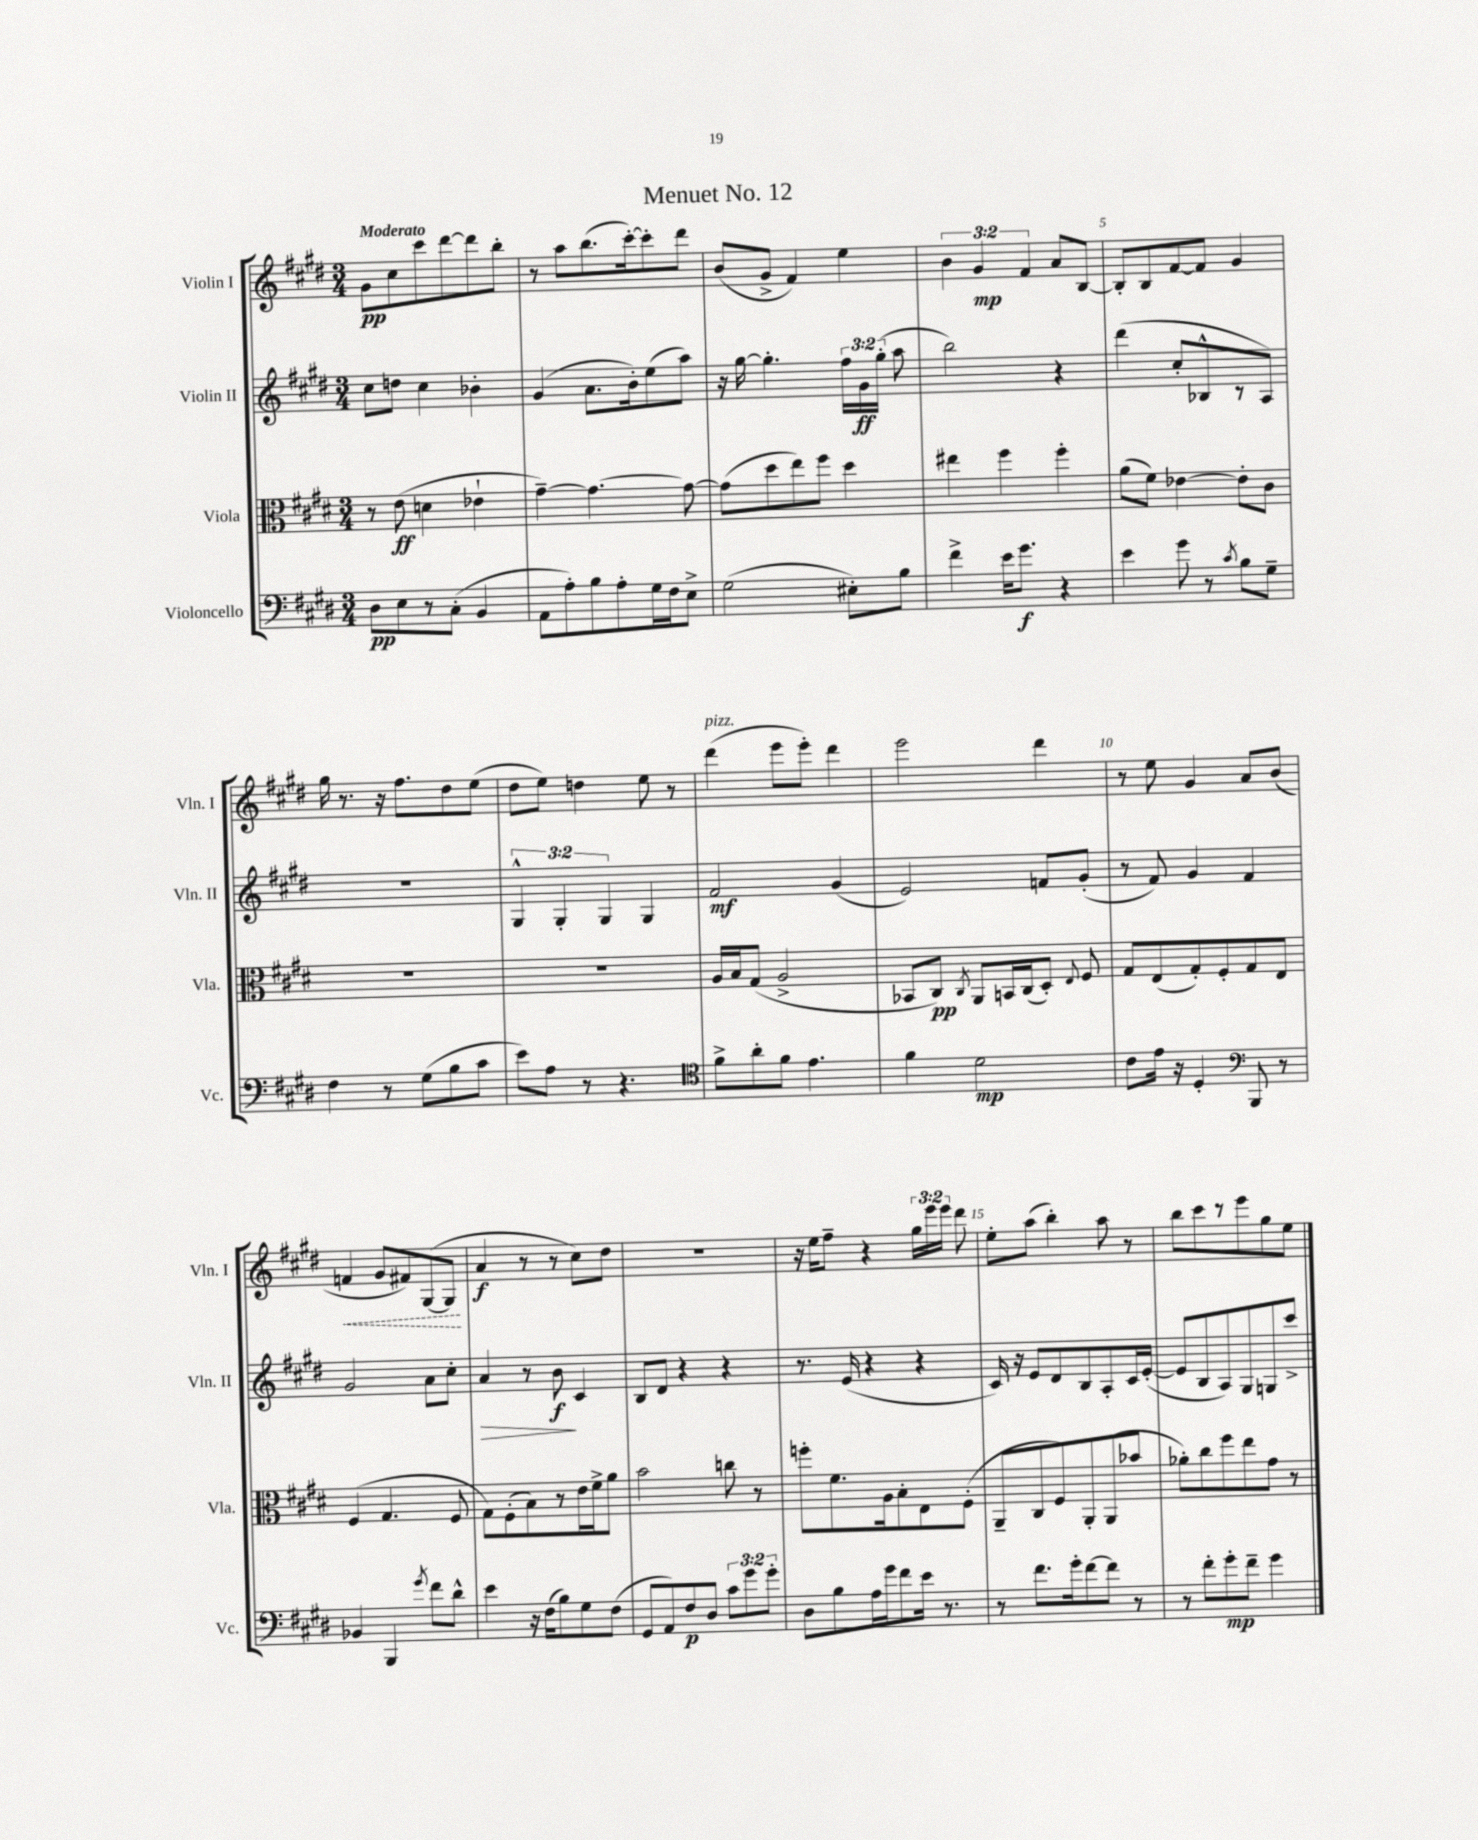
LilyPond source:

\header { title = "Menuet No. 12" }
<<
\new StaffGroup <<
\new Staff = "s0" \with { instrumentName = "Violin I" shortInstrumentName = "Vln. I" } {
    \clef treble \key e \major \numericTimeSignature \time 3/4 \override Staff.TupletNumber.text = #tuplet-number::calc-fraction-text \tempo "Moderato"
    \autoBeamOff gis'8[\pp cis''8 cis'''8 dis'''8~ dis'''8 b''8]-. |
    r8 a''8[ b''8.( cis'''16~-.) cis'''8-. dis'''8] |
    b'8[( gis'8]-> fis'4) e''4 |
    \tuplet 3/2 { b'4 gis'4\mp fis'4 } a'8[ b8]~ |
    b8[-. b8 fis'8~ fis'8] gis'4 |
    gis''16 r8. r16 fis''8.[ dis''8 e''8]( |
    dis''8[ e''8]) d''4 e''8 r8 |
    dis'''4^\markup { \italic "pizz." }( e'''8[ e'''8]-.) dis'''4 |
    e'''2 dis'''4 |
    r8 e''8 gis'4 a'8[ b'8]( |
    \once \override Hairpin.style = #'dashed-line f'4\< gis'8[ fis'8) gis8~( gis8]\! |
    a'4\f r8 r8 cis''8[) dis''8] |
    R2. |
    r16 e''16[ fis''8]-- r4 \tuplet 3/2 { gis''16[ e'''16 e'''16] } dis'''8 |
    e''8[-. a''8]( b''4-.) a''8 r8 |
    b''8[ cis'''8 r8 e'''8 gis''8 e''8] \bar "|." |
}
\new Staff = "s1" \with { instrumentName = "Violin II" shortInstrumentName = "Vln. II" } {
    \clef treble \key e \major \numericTimeSignature \time 3/4 \override Staff.TupletNumber.text = #tuplet-number::calc-fraction-text
    \autoBeamOff cis''8[ d''8] cis''4 bes'4-. |
    gis'4( a'8.[ b'16-.) e''8( a''8]) |
    r16 gis''16~ gis''4.-. \tuplet 3/2 { fis''16[ gis'16\ff gis''16]-.( } a''8 |
    b''2) r4 |
    dis'''4( cis''8[-. bes8-^ r8 a8]) |
    R2. |
    \tuplet 3/2 { gis4-^ gis4-. gis4 } gis4 |
    fis'2\mf gis'4( |
    e'2) f'8[ gis'8]-.( |
    r8 fis'8) gis'4 fis'4 |
    gis'2 a'8[ cis''8]-. |
    a'4\> r8 b'8\f\! cis'4 |
    b8[ dis'8] r4 r4 |
    r8. e'16( r4 r4 |
    cis'16) r16 e'8[ dis'8 b8 a8-. cis'16 e'16]~-.( |
    e'8[ b8 a8) gis8 g8 cis'''8]-> \bar "|." |
}
\new Staff = "s2" \with { instrumentName = "Viola" shortInstrumentName = "Vla." } {
    \clef alto \key e \major \numericTimeSignature \time 3/4
    \autoBeamOff r8 e'8\ff( d'4 ees'4-! |
    gis'4~--) gis'4.~ gis'8~ |
    gis'8[( dis''8 e''8) fis''8] dis''4 |
    eis''4 fis''4 fis''4-. |
    a'8[( fis'8]) ees'4~ ees'8[-. cis'8] |
    R2. |
    R2. |
    a16[ b16 gis8]( a2-> |
    bes,8[ cis8]\pp) \acciaccatura { cis8 } a,8[ b,16 cis16( dis8]-.) \appoggiatura { e8 } fis8 |
    gis8[ e8( gis8-.) fis8-. gis8 e8] |
    fis4( gis4. fis8 |
    gis8[) fis8-.( b8) r8 e'16 fis'16-> a'8] |
    b'2 c''8 r8 |
    f''8[-. fis'8. a16 b8-. e8 fis8]-.( |
    a,8[-- cis8 fis8) a,8-. a,8( bes'8] |
    aes'8[-.) cis''8 fis''8 e''8 gis'8] r8 \bar "|." |
}
\new Staff = "s3" \with { instrumentName = "Violoncello" shortInstrumentName = "Vc." } {
    \clef bass \key e \major \numericTimeSignature \time 3/4 \override Staff.TupletNumber.text = #tuplet-number::calc-fraction-text
    \autoBeamOff dis8[\pp e8 r8 cis8]-.( b,4 |
    a,8[ a8-.) b8 a8-. gis16 fis16 e8]-> |
    gis2( eis8[-.) b8] |
    fis'4-> e'16[ gis'8.]\f r4 |
    e'4 gis'8 r8 \acciaccatura { cis'8 } b8[ gis8]-- |
    fis4 r8 gis8[( b8 cis'8] |
    e'8[) a8] r8 r4. |
    \clef tenor fis'8[-> a'8-. fis'8] e'4. |
    fis'4 dis'2\mp |
    cis'8[ e'16] r16 dis4-. \clef bass b,,8 r8 |
    bes,4 b,,4 \acciaccatura { gis'8 } fis'8[ dis'8]-^ |
    e'4 r16 fis16[( b8) gis8 fis8]( |
    gis,8[ a,8) fis8\p dis8] \tuplet 3/2 { cis'8[ gis'8 gis'8]-. } |
    dis8[ b8 a16 gis'16 fis'8 e'16] r8. |
    r8 fis'8.[ gis'16-. fis'8~ fis'8] r8 |
    r8 fis'8[-. gis'8-.\mp fis'8]-- gis'4 \bar "|." |
}
>>
>>
\layout { \context { \Score \override BarNumber.break-visibility = ##(#f #t #t) barNumberVisibility = #(every-nth-bar-number-visible 5) } }
